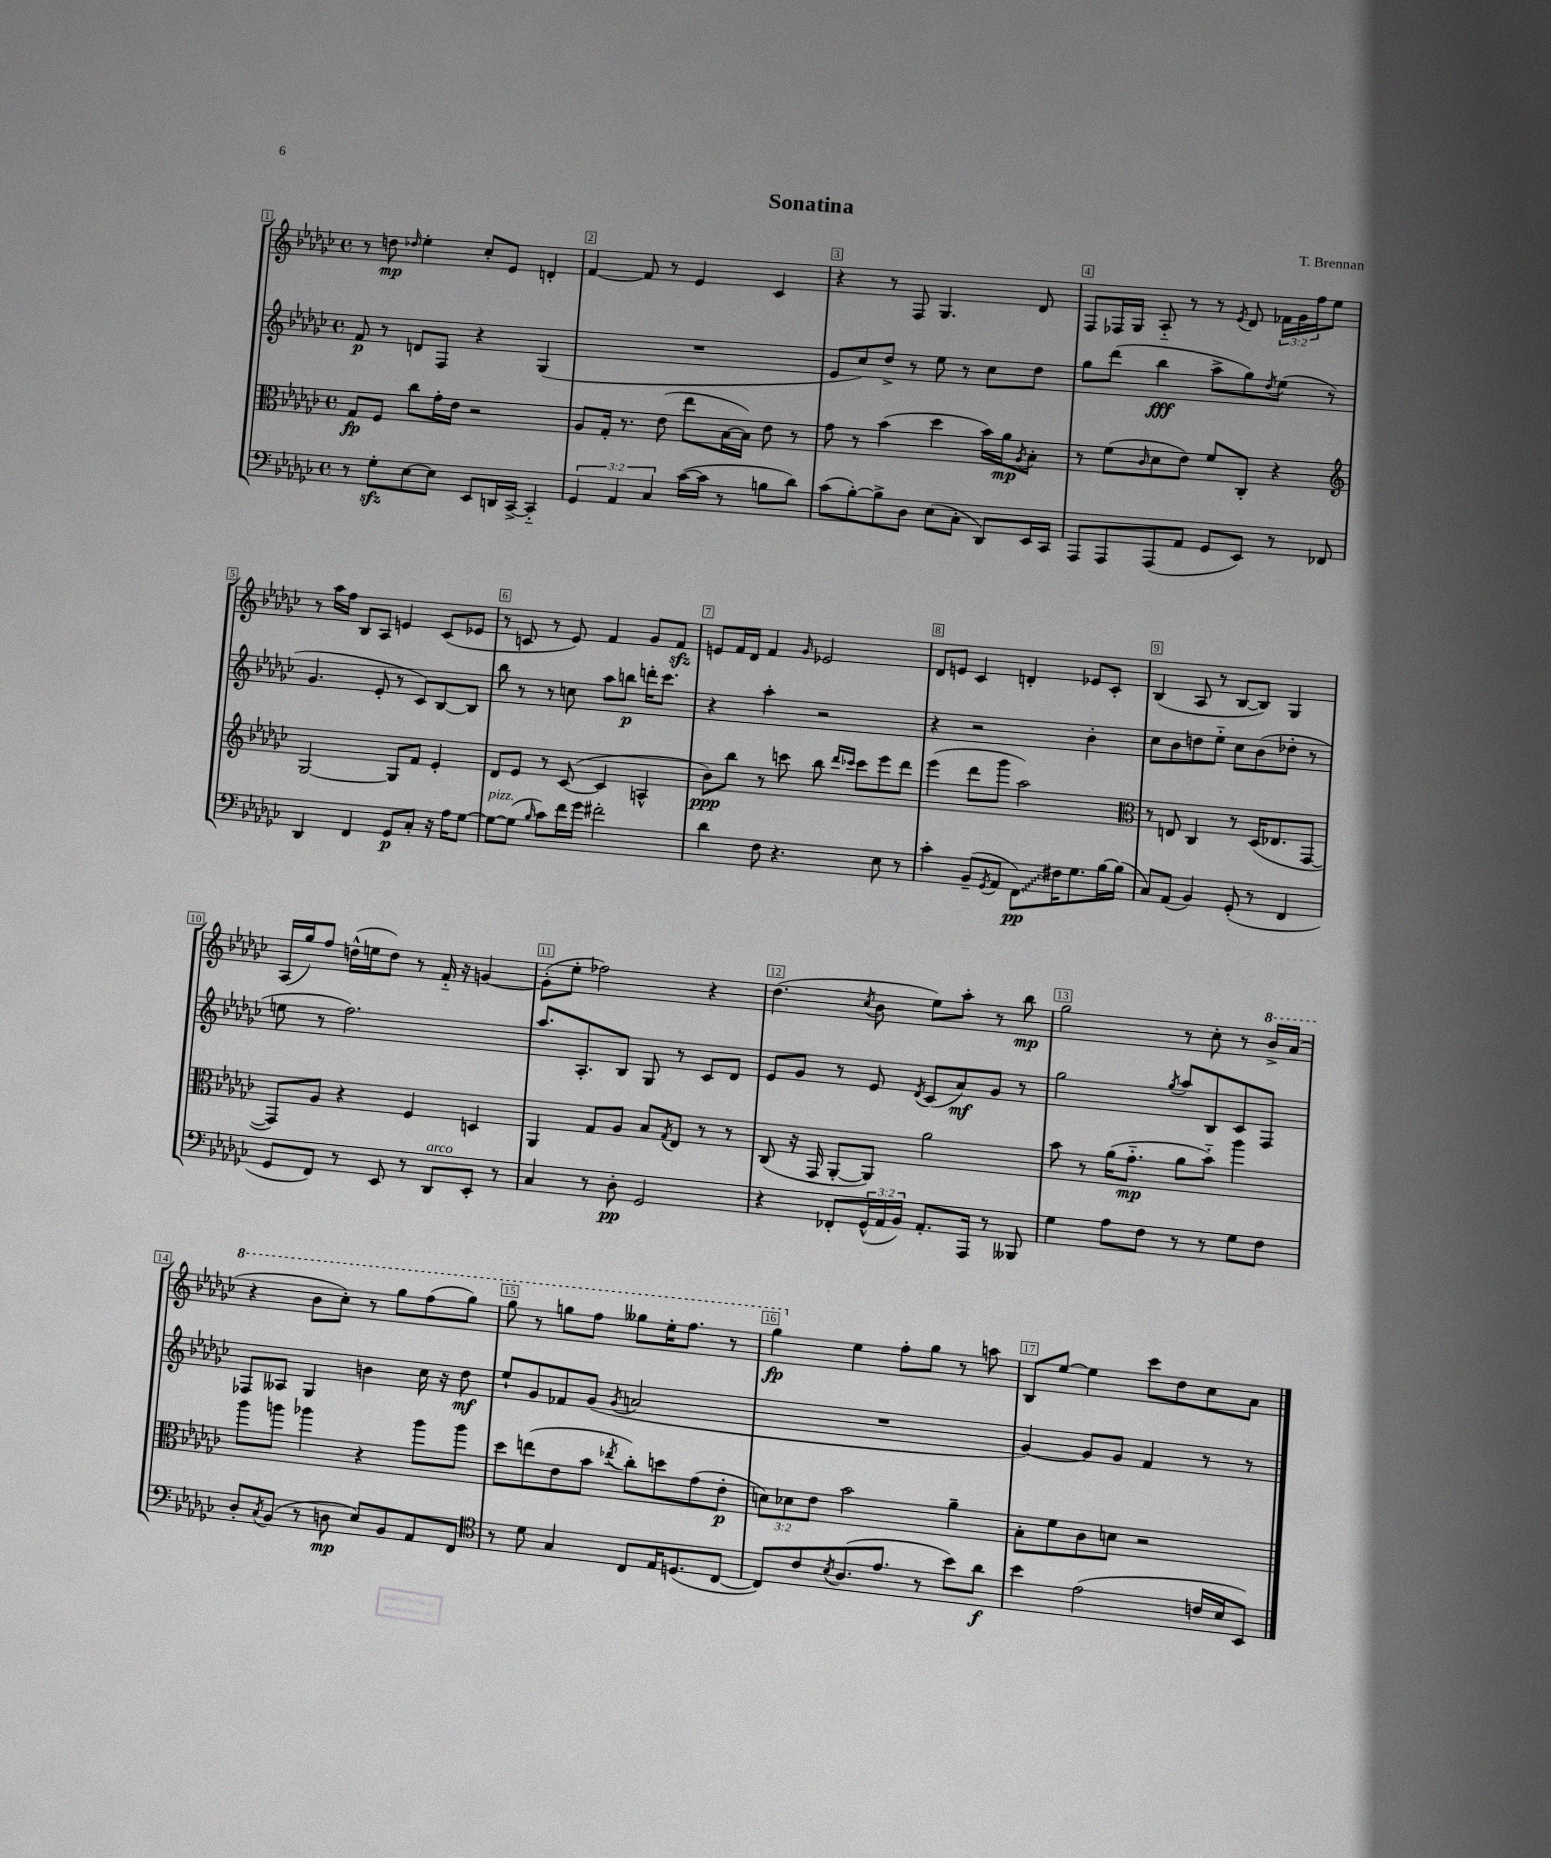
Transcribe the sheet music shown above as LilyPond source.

\header { title = "Sonatina" composer = "T. Brennan" }
<<
\new StaffGroup <<
\new Staff = "s0" {
    \clef treble \key ges \major \defaultTimeSignature \time 4/4 \override Staff.TupletNumber.text = #tuplet-number::calc-fraction-text
    r8 d''8\mp \grace { des''16 } ees''4-. ces''8-. ees'8 d'4-. |
    f'4~ f'8 r8 ees'4 ces'4 |
    r4 r8 f8 ges4. des'8 |
    f8 fes16 ges16 aes8-_ r8 r8 \acciaccatura { ees'8 } des'8 \tuplet 3/2 { fes'16 ges'16 f''16 } ees''8 |
    r8 aes''16 f''16 bes8 aes8 e'4 ces'8( ees'8 |
    r8 c'8 r8 ees'8) f'4 ges'8 f'8\sfz |
    e'8 f'16 des'16 f'4 \grace { ges'16 } ees'2 |
    des'8 e'8 ces'4 d'4-. ees'8 ces'8-. |
    bes4( aes8 r8 bes8~ bes8) ges4 |
    aes16( ges''16) f''8 d''16-^( e''16 d''8) r8 f'16-_ r16 g'4~ |
    g'8-.( ees''8-. fes''2) r4 |
    des''4.( \acciaccatura { ces''8 } bes'8 ees''8) aes''8-. r8 bes''8\mp |
    ges''2 r8 ces''8-. r8 \ottava #1 bes''16-> aes''16( |
    r4 bes''8 ces'''8-.) r8 ges'''8 f'''8( ges'''8) |
    ges'''8 r8 g'''8 f'''8 geses'''8 ees'''16-. f'''8. r8 |
    ges'''4\fp \ottava #0 ees''4 f''8-. ges''8 r8 a''8 |
    bes8 ees''8~ ees''4 ces'''8 des''8 ces''8 aes'8 \bar "|." |
}
\new Staff = "s1" {
    \clef treble \key ges \major \defaultTimeSignature \time 4/4
    f'8\p r8 d'8 f8 r4 ges4( |
    R1 |
    ees'8 ces''8) des''8-> r8 ees''8 r8 ces''8 des''8 |
    ges''8 des'''8( bes''4\fff aes''8-> ges''8) \acciaccatura { des''8 } ees''8( r8 |
    ges'4. ees'8-. r8 ces'8) bes8~ bes8 |
    bes''8 r8 r8 c''8 aes''8 b''8\p d'''16-. ces'''8. |
    r4 aes''4-. r2 |
    r4 r2 bes'4-. |
    ces''8 bes'8 d''8 ees''8-_ ces''8 bes'8( des''8-. r8 |
    e''8 r8 f''2.) |
    aes''8. aes8.-. bes8 ges8 r8 ces'8 des'8 |
    ees'8 ges'8 r8 ees'8 \acciaccatura { des'8 } ces'8( aes'8\mf) ges'8 r8 |
    ges''2 \acciaccatura { ges''8 } aes''8 bes8 ces'8 f8 |
    fes8 aeses8 ges4 b'4 ces''16 r16 des''8\mf |
    ees''8-! ges'8 fes'8 ges'8( \acciaccatura { ges'8 } a'2 |
    R1 |
    ges'4~) ges'8 ges'8 f'4 r8 r8 \bar "|." |
}
\new Staff = "s2" {
    \clef alto \key ges \major \defaultTimeSignature \time 4/4 \override Staff.TupletNumber.text = #tuplet-number::calc-fraction-text
    ges8\fp f8 ces''8 ges'16-. ees'16 r2 |
    aes8 ges16-. r8. ees'8( ees''8 bes16~ bes16) ees'8 r8 |
    ges'8 r8 bes'4( des''4 bes'16) aes'16\mp \acciaccatura { aes8 } bes8-. |
    r8 f'8( \grace { ces'16 } des'8 ees'8) f'8 ces8-. r4 |
    \clef treble ges2~ ges8 f'8 ees'4-. |
    des'8 ees'8 r8 ces'8~( ces'4 a4-^ |
    bes'8\ppp) bes''8 r8 c'''8 bes''8 \grace { des'''16 ces'''16 } ces'''8 ees'''8 des'''8 |
    ees'''4( des'''8 ges'''8 aes''2) |
    \clef alto r8 e8 ces4 r8 des16( ees8. ges,8~ |
    ges,8) aes8 r4 f4 d4 |
    aes,4 ges8 aes8 bes8 \acciaccatura { ges8 } ees8 r8 r8 |
    ces8( r16 ges,16 aes,8~-. aes,8) aes'2 |
    bes'8 r8 aes'16( ges'8.-_\mp aes'8 bes'8-_) aes''4 |
    aes''8 a''8 aes''4 r4 aes''8 aes''8 |
    des''8 e''8( ees'8 bes'8 \acciaccatura { ees''8 } ces''8-.) d''8 ges'8( ees'8-.\p |
    \tuplet 3/2 { d'8) des'8 ees'8 } bes'2 aes'4-- |
    bes8-. f'8 ces'8 d'8 r2 \bar "|." |
}
\new Staff = "s3" {
    \clef bass \key ges \major \defaultTimeSignature \time 4/4 \override Staff.TupletNumber.text = #tuplet-number::calc-fraction-text
    r8 ges8-.\sfz ees8~ ees8 ees,8 d,16 ces,16~-> ces,4-_ |
    \tuplet 3/2 { ges,4 aes,4 ces4 } ces'16~( ces'16 r8 b8 des'8) |
    ces'8( bes8~-.) bes8-> des8 ees8( ces8-. des,8) ees,16 ces,16 |
    aes,,8 aes,,8 aes,,8( aes,8 ges,8 ees,8) r8 fes,8 |
    des,4 f,4 ges,8\p ces8-. r16 aes16 ges8~ |
    ges8~^\markup { \italic "pizz." } ges8( \grace { bes16 } ces'8) f'16 ges'16 fis'2-. |
    des'4 f8 r4. ees8 r8 |
    ces'4-. bes,8--( \acciaccatura { ges,8 } aes,8 \once \override Glissando.style = #'zigzag f,8\glissando\pp) fis16 ges8. bes16~ bes16( |
    ces8) aes,8( bes,4) ges,8-.( r8 f,4 |
    ges,8 f,8) r8 ees,8 r8 des,8^\markup { \italic "arco" } ees,8-. r8 |
    ces4 r8 des8-.\pp ges,2 |
    r4 fes,8-. \tuplet 3/2 { ges,16-^( aes,16 bes,16) } aes,8.-. aes,,16 r8 beses,,8 |
    ges4 aes8 f8 r8 r8 ges8 f8 |
    des8-. \acciaccatura { ces8 } bes,8( r8 d8\mp ees8) bes,8 aes,8 f,8 |
    \clef tenor r8 des'8 ges4 ces8 ees16 d8.( ces8~ |
    ces8) ces'8 \acciaccatura { bes8 } aes8.( ees'8. r8 bes'8) aes'8\f |
    bes'4 ees'2( c'16 bes16 bes,8) \bar "|." |
}
>>
>>
\layout { \context { \Score \override BarNumber.break-visibility = ##(#f #t #t) barNumberVisibility = #all-bar-numbers-visible \override BarNumber.stencil = #(make-stencil-boxer 0.1 0.3 ly:text-interface::print) } }
